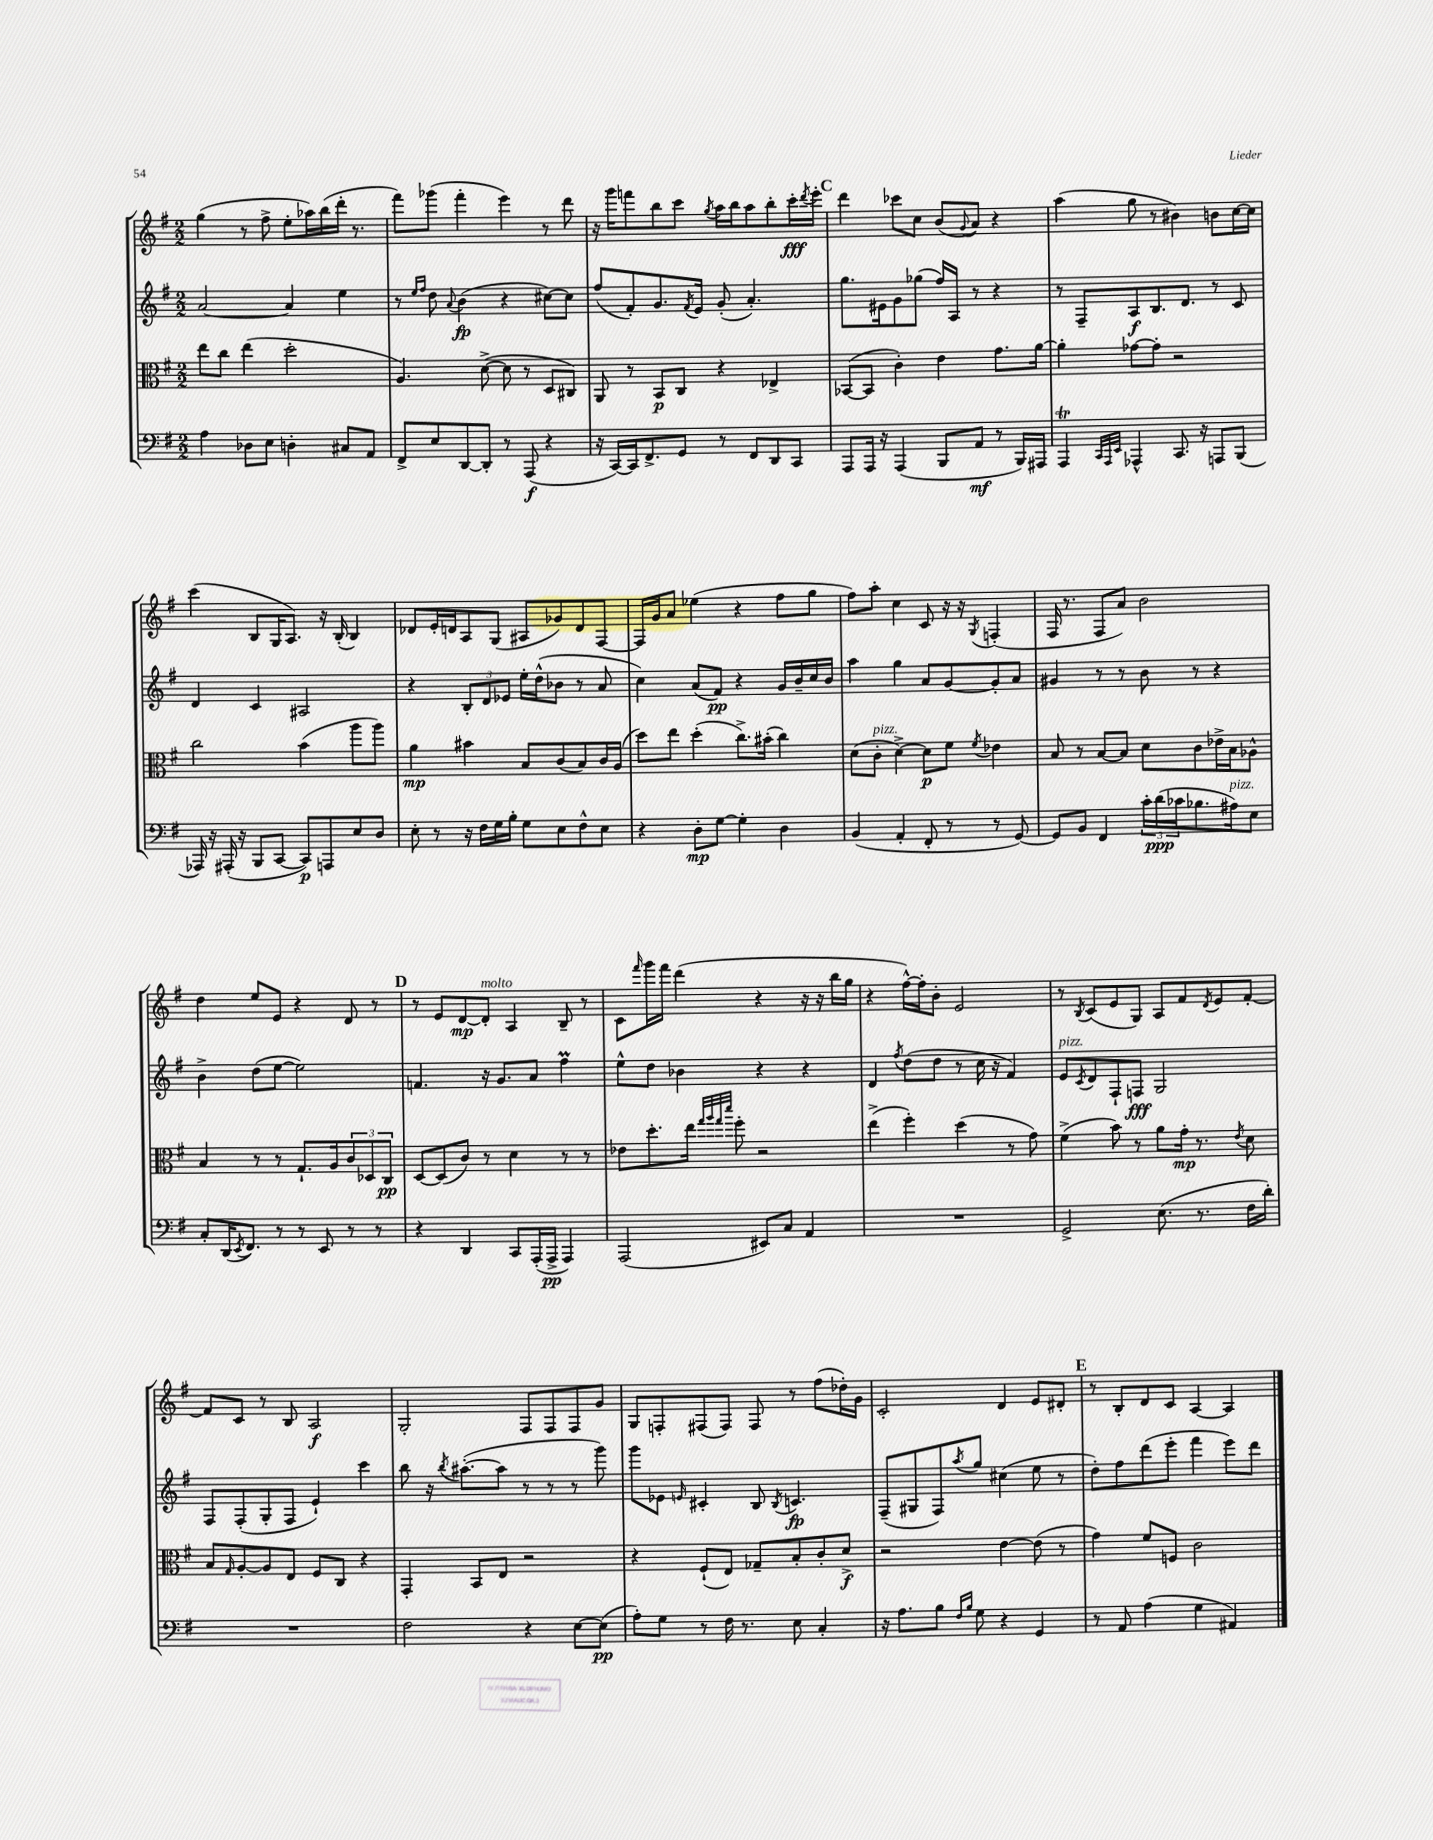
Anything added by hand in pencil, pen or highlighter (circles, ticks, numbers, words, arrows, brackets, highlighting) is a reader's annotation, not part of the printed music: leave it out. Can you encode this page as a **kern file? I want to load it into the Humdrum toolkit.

**kern	**dynam	**kern	**dynam	**kern	**dynam	**kern	**dynam
*part4	*part4	*part3	*part3	*part2	*part2	*part1	*part1
*staff4	*staff4	*staff3	*staff3	*staff2	*staff2	*staff1	*staff1
*clefF4	*	*clefC3	*	*clefG2	*	*clefG2	*
*k[f#]	*	*k[f#]	*	*k[f#]	*	*k[f#]	*
*M2/2	*	*M2/2	*	*M2/2	*	*M2/2	*
=17	=17	=17	=17	=17	=17	=17	=17
4A\	.	8ee\L	.	[2a/	.	(4gg\	.
.	.	8cc\J	.	.	.	.	.
8D-X\L	.	(4ee\	.	.	.	8r	.
8E\J	.	.	.	.	.	8ff#^\	.
4Dn'\	.	2dd'\	.	4a/]	.	8ee'\L	.
.	.	.	.	.	.	16aa-X\L)	.
.	.	.	.	.	.	(16bb\	.
8C#X/L	.	.	.	4ee\	.	16ddd'\JJ	.
.	.	.	.	.	.	8.r	.
8AA/J	.	.	.	.	.	.	.
=18	=18	=18	=18	=18	=18	=18	=18
8FF#^/L	.	4.A/)	.	8r	.	8fff#\L)	.
.	.	.	.	16qqee/LL	.	.	.
.	.	.	.	16qqff#/JJ	.	.	.
8E/	.	.	.	8dd\	.	(8ggg-X\J	.
.	.	.	.	8qqa/	.	.	.
[8DD/	.	.	.	(4b\	fp	4fff#'\	.
8DD'/J]	.	([8d^\	.	.	.	.	.
8r	.	8d\]	.	4r	.	4eee\)	.
(8AAA/	f	8r	.	.	.	.	.
4r	.	8D/L	.	[8cc#X\L)	.	8r	.
.	.	8C#X/J)	.	8cc#\J]	.	8ddd\	.
=19	=19	=19	=19	=19	=19	=19	=19
16r	.	8AA/	.	(8ff#/L	.	16r	.
[16CC/LL)	.	.	.	.	.	16ggg\KL	.
16CC/J]	.	8r	.	8f#'/)	.	8fffn\	.
8.FF#^/	.	.	.	.	.	.	.
.	.	8BB/L	p	8.g/	.	8bb\	.
8GG/J	.	8C/J	.	.	.	8ccc\J	.
.	.	.	.	8qf#/	.	.	.
.	.	.	.	16e/Jk	.	.	.
.	.	.	.	.	.	8qgg/	.
8r	.	4r	.	(8g'/	.	16aa\LL	.
.	.	.	.	.	.	16bb\J	.
8FF#/L	.	.	.	4.a'/)	.	8aa\	.
8DD/	.	4E-X^/	.	.	.	8bb'\	.
8CC/J	.	.	.	.	.	16ccc'\L	fff
.	.	.	.	.	.	8qddd/	.
.	.	.	.	.	.	16eee'\JJ	.
!!LO:REH:place=s1:t=C
=20	=20	=20	=20	=20	=20	=20	=20
8AAA/L	.	([8BB-X/L	.	8.gg\L	.	4ddd\	.
16AAA/Jk	.	8BB-/J]	.	.	.	.	.
16r	.	.	.	16e#X\k	.	.	.
(4AAA/	.	4c'\)	.	8g\	.	8ccc-X\L	.
.	.	.	.	(8gg-X\J	.	8cc\J	.
8BBB/L	.	4e\	.	16ff#/LL)	.	(8b/L	.
.	.	.	.	16A/JJ	.	.	.
.	.	.	.	.	.	8qqg/	.
8AA/J	mf	.	.	8r	.	8a/J)	.
8r	.	8.g\L	.	4r	.	4r	.
16BBB/LL)	.	.	.	.	.	.	.
16AAA#X/JJ	.	[16a\Jk	.	.	.	.	.
=21	=21	=21	=21	=21	=21	=21	=21
4AAAT/	.	4a'\]	.	8r	.	(4aa\	.
.	.	.	.	8F#~/L	.	.	.
32qqCC/LLL	.	.	.	.	.	.	.
32qqAAA/	.	.	.	.	.	.	.
32qqEE/JJJ	.	.	.	.	.	.	.
4AAA-X^^/	.	[8g-X\L	.	8A/	f	8gg\	.
.	.	8g-'\J]	.	8.B/	.	8r	.
8.CC/	.	2r	.	.	.	4b#X\)	.
.	.	.	.	8.d/J	.	.	.
16r	.	.	.	.	.	.	.
8AAAn/L	.	.	.	8r	.	8bn\L	.
(8BBB/J	.	.	.	8c/	.	[16cc\L	.
.	.	.	.	.	.	16cc\JJ]	.
!!LO:LB:g=z
=22	=22	=22	=22	=22	=22	=22	=22
16AAA-X/)	.	2cc\	.	4d/	.	(4ccc\	.
16r	.	.	.	.	.	.	.
(16AAA#X'/	.	.	.	.	.	.	.
16r	.	.	.	.	.	.	.
8BBB/L	.	.	.	4c/	.	8B/L	.
[8CC/J	.	.	.	.	.	16G/K	.
.	.	.	.	.	.	8.A/J)	.
8CC/L])	p	(4b\	.	2A#X/	.	.	.
8AAAn/	.	.	.	.	.	16r	.
.	.	.	.	.	.	(16B'/	.
8E/	.	8aa\L	.	.	.	4B/)	.
8D/J	.	8aa\J)	.	.	.	.	.
=23	=23	=23	=23	=23	=23	=23	=23
8E'\	.	4a\	mp	4r	.	8d-X/L	.
8r	.	.	.	.	.	16e'/L	.
.	.	.	.	.	.	16dn/J	.
16r	.	4b#X\	.	12B'/L	.	8A/	.
16F#\LL	.	.	.	.	.	.	.
.	.	.	.	12d/	.	.	.
16G\	.	.	.	.	.	(8G/J	.
.	.	.	.	12e-X/J	.	.	.
16B'\JJ	.	.	.	.	.	.	.
8G\L	.	8B/L	.	16ee'\LL	.	8A#X/L	.
.	.	.	.	(16dd^^\J	.	.	.
8E\	.	(8c/	.	8b-X\J	.	8g-X/)	.
8F#^^\	.	8B/)	.	8r	.	8d/	.
8E\J	.	16c/L	.	8a/	.	[8F#/J	.
.	.	(16A/JJ	.	.	.	.	.
=24	=24	=24	=24	=24	=24	=24	=24
4r	.	8dd\L)	.	4cc\)	.	16F#/LL]	.
.	.	.	.	.	.	16g/J	.
.	.	8ee\J	.	.	.	8a/J	.
8D'\L	mp	(4dd'\	.	(8a/L	.	(4ee-X\	.
[8G\J	.	.	.	8f#/J)	pp	.	.
4G'\]	.	8.cc^\L)	.	4r	.	4r	.
.	.	(16b#X'\Jk	.	.	.	.	.
4D\	.	4cc\)	.	16g/LL	.	8ff#\L	.
.	.	.	.	16b~/	.	.	.
.	.	.	.	16cc/	.	8gg\J	.
.	.	.	.	16b/JJ	.	.	.
=25	=25	=25	=25	=25	=25	=25	=25
(4BB/	.	(8d\L	.	4aa\	.	8ff#\L)	.
!	!	!LO:TX:a:i:t=pizz.	!	!	!	!	!
.	.	8c'\J	.	.	.	8aa'\J	.
4AA'/	.	[4d^\)	.	4gg\	.	4cc\	.
8FF#'/	.	8d\L]	p	8a/L	.	8c/	.
8r	.	8f#\J	.	[8g/	.	16r	.
.	.	.	.	.	.	16r	.
.	.	8qf#/	.	.	.	8qG/	.
8r	.	4e-X\	.	8g'/]	.	(4Fn'/	.
[8GG/)	.	.	.	8a/J	.	.	.
=26	=26	=26	=26	=26	=26	=26	=26
8GG/L]	.	8B/	.	4g#X/	.	16F#/	.
.	.	.	.	.	.	8.r	.
8BB/J	.	8r	.	.	.	.	.
4FF#/	.	[8B/L	.	8r	.	8F#/L	.
.	.	8B/J]	.	8r	.	8a/J)	.
24c'\LL	.	8d\L	.	8b\	.	2b\	.
(24d\	ppp	.	.	.	.	.	.
24c-X\J	.	.	.	.	.	.	.
8.B-X\	.	8c\	.	8r	.	.	.
.	.	16e-X^\L	.	4r	.	.	.
!LO:TX:a:i:t=pizz.	!	!	!	!	!	!	!
16A#X\k)	.	16B\J	.	.	.	.	.
8E\J	.	8A-X^^\J	.	.	.	.	.
!!LO:LB:g=z
=27	=27	=27	=27	=27	=27	=27	=27
8C'/L	.	4B/	.	4b^\	.	4dd\	.
(16DD/K	.	.	.	.	.	.	.
8qEE/	.	.	.	.	.	.	.
8.FF#/J)	.	.	.	.	.	.	.
.	.	8r	.	(8dd\L	.	8ee/L	.
8r	.	8r	.	[8ee\J	.	8e/J	.
8r	.	8.G`/L	.	2ee\])	.	4r	.
8EE/	.	.	.	.	.	.	.
.	.	16A/k	.	.	.	.	.
8r	.	12c/	.	.	.	8d/	.
.	.	12D-X/	.	.	.	.	.
8r	.	.	.	.	.	8r	.
.	.	12C/J	pp	.	.	.	.
!!LO:REH:place=s1:t=D
=28	=28	=28	=28	=28	=28	=28	=28
4r	.	[8D/L	.	4.fn/	.	8r	.
.	.	(8D/]	.	.	.	8e/L	.
4DD/	.	8c/J)	.	.	.	[8d/	mp
!	!	!	!	!	!	!LO:TX:a:i:t=molto	!
.	.	8r	.	16r	.	8d'/J]	.
.	.	.	.	8.g/L	.	.	.
8CC/L	.	4d\	.	.	.	4A/	.
(16AAA'/L	.	.	.	8a/J	.	.	.
16AAA^/JJ	pp	.	.	.	.	.	.
4AAA/)	.	8r	.	4ff#m\	.	8B~/	.
.	.	8r	.	.	.	8r	.
=29	=29	=29	=29	=29	=29	=29	=29
(2AAA/	.	8e-X\L	.	8ee^^\L	.	8c\L	.
.	.	.	.	.	.	16qqfff#/	.
.	.	8.dd'\	.	8dd\J	.	16ggg\L	.
.	.	.	.	.	.	16fff#\JJ	.
.	.	.	.	4b-X\	.	(4ddd\	.
.	.	16ee\Jk	.	.	.	.	.
.	.	32qqgg/LLL	.	.	.	.	.
.	.	32qqaa/	.	.	.	.	.
.	.	32qqgg/	.	.	.	.	.
.	.	32qqddd/JJJ	.	.	.	.	.
.	.	8ff#'\	.	.	.	.	.
8EE#X/L)	.	2r	.	4r	.	4r	.
8C/J	.	.	.	.	.	.	.
4AA/	.	.	.	4r	.	16r	.
.	.	.	.	.	.	16r	.
.	.	.	.	.	.	16bb\LL	.
.	.	.	.	.	.	16gg\JJ	.
=30	=30	=30	=30	=30	=30	=30	=30
1r	.	(4ee^\	.	4d/	.	4r	.
.	.	.	.	8qff#/	.	.	.
.	.	4ff#'\)	.	(8dd\L	.	[16ff#^^\LL)	.
.	.	.	.	.	.	16ff#'\J]	.
.	.	.	.	8dd\J	.	8b'\J	.
.	.	(4dd\	.	8r	.	2e/	.
.	.	.	.	16cc\	.	.	.
.	.	.	.	16r	.	.	.
.	.	8r	.	4f#/)	.	.	.
.	.	8g\)	.	.	.	.	.
=31	=31	=31	=31	=31	=31	=31	=31
!	!	!	!	!LO:TX:a:i:t=pizz.	!	!	!
2GG^/	.	(4f#^\	.	8e/L	.	8r	.
.	.	.	.	8qc/	.	8qB/	.
.	.	.	.	8d/	.	(8c/L	.
.	.	8b\)	.	8F#`/	.	8e/	.
.	.	8r	.	8Fn/J	fff	8G/J)	.
(8.E\	.	8a\L	.	2G/	.	8A/L	.
.	.	16g'\Jk	mp	.	.	8f#/	.
8.r	.	8.r	.	.	.	.	.
.	.	.	.	.	.	8qd/	.
.	.	.	.	.	.	8e/	.
.	.	8qe/	.	.	.	.	.
16F#\LL	.	8d\	.	.	.	[8f#'/J	.
16d'\JJ)	.	.	.	.	.	.	.
!!LO:LB:g=z
=32	=32	=32	=32	=32	=32	=32	=32
1r	.	8B/L	.	8F#/L	.	8f#/L]	.
.	.	16qqG/	.	.	.	.	.
.	.	[8A'/	.	(8F#'/	.	8c/J	.
.	.	8A/]	.	8G'/	.	8r	.
.	.	8E/J	.	8F#/J	.	8B/	.
.	.	8F#/L	.	4e`/)	.	2A/	f
.	.	8C/J	.	.	.	.	.
.	.	4r	.	4ccc\	.	.	.
=33	=33	=33	=33	=33	=33	=33	=33
2F#\	.	4GG'/	.	8bb\	.	2G'/	.
.	.	.	.	16r	.	.	.
.	.	.	.	8qbb/	.	.	.
.	.	.	.	([8.aa#X'\L	.	.	.
.	.	8BB/L	.	.	.	.	.
.	.	8E/J	.	8aa#\J]	.	.	.
4r	.	2r	.	8r	.	8F#/L	.
.	.	.	.	8r	.	8F#/	.
[8E\L	.	.	.	8r	.	8F#/	.
(8E\J]	pp	.	.	8ggg\)	.	8g/J	.
=34	=34	=34	=34	=34	=34	=34	=34
8A'\L)	.	4r	.	8ggg\L	.	8G/L	.
8G\J	.	.	.	8e-X\J	.	8Fn'/	.
.	.	.	.	16qqen/	.	.	.
8r	.	(8F#`/L	.	4c#X'/	.	(8F#X/	.
16F#\	.	8E/J)	.	.	.	8F#/J)	.
8.r	.	.	.	.	.	.	.
.	.	8G-X~/L	.	8B/	.	8F#/	.
.	.	.	.	8qB/	.	.	.
8E\	.	8B'/	.	4.cn/	fp	8r	.
4C'/	.	8c'/	.	.	.	(8ff#\L	.
.	.	8d^/J	f	.	.	16dd-X'\L)	.
.	.	.	.	.	.	16g\JJ	.
=35	=35	=35	=35	=35	=35	=35	=35
16r	.	2r	.	(8F#~/L	.	2c'/	.
8.A\L	.	.	.	.	.	.	.
.	.	.	.	8G#X/	.	.	.
8B\J	.	.	.	8F#/)	.	.	.
16qqF#/LL	.	.	.	.	.	.	.
16qqB/JJ	.	.	.	8qaa/	.	.	.
8G\	.	.	.	8gg/J	.	.	.
4r	.	[4e\	.	(4cc#X\	.	4d/	.
4GG/	.	(8e\]	.	8ee\	.	8e/L	.
.	.	8r	.	8r	.	8d#X'/J	.
!!LO:REH:place=s1:t=E
=36	=36	=36	=36	=36	=36	=36	=36
8r	.	4g\)	.	8dd'\L)	.	8r	.
8AA/	.	.	.	8ff#\	.	8B'/L	.
(4A\	.	8f#/L	.	(8ddd\	.	8d/	.
.	.	8Fn/J	.	8eee'\J	.	8c/J	.
4G\	.	2c\	.	4fff#\	.	[4A/	.
4AA#X/)	.	.	.	8eee\L)	.	4A/]	.
.	.	.	.	8ddd\J	.	.	.
==	==	==	==	==	==	==	==
*-	*-	*-	*-	*-	*-	*-	*-
